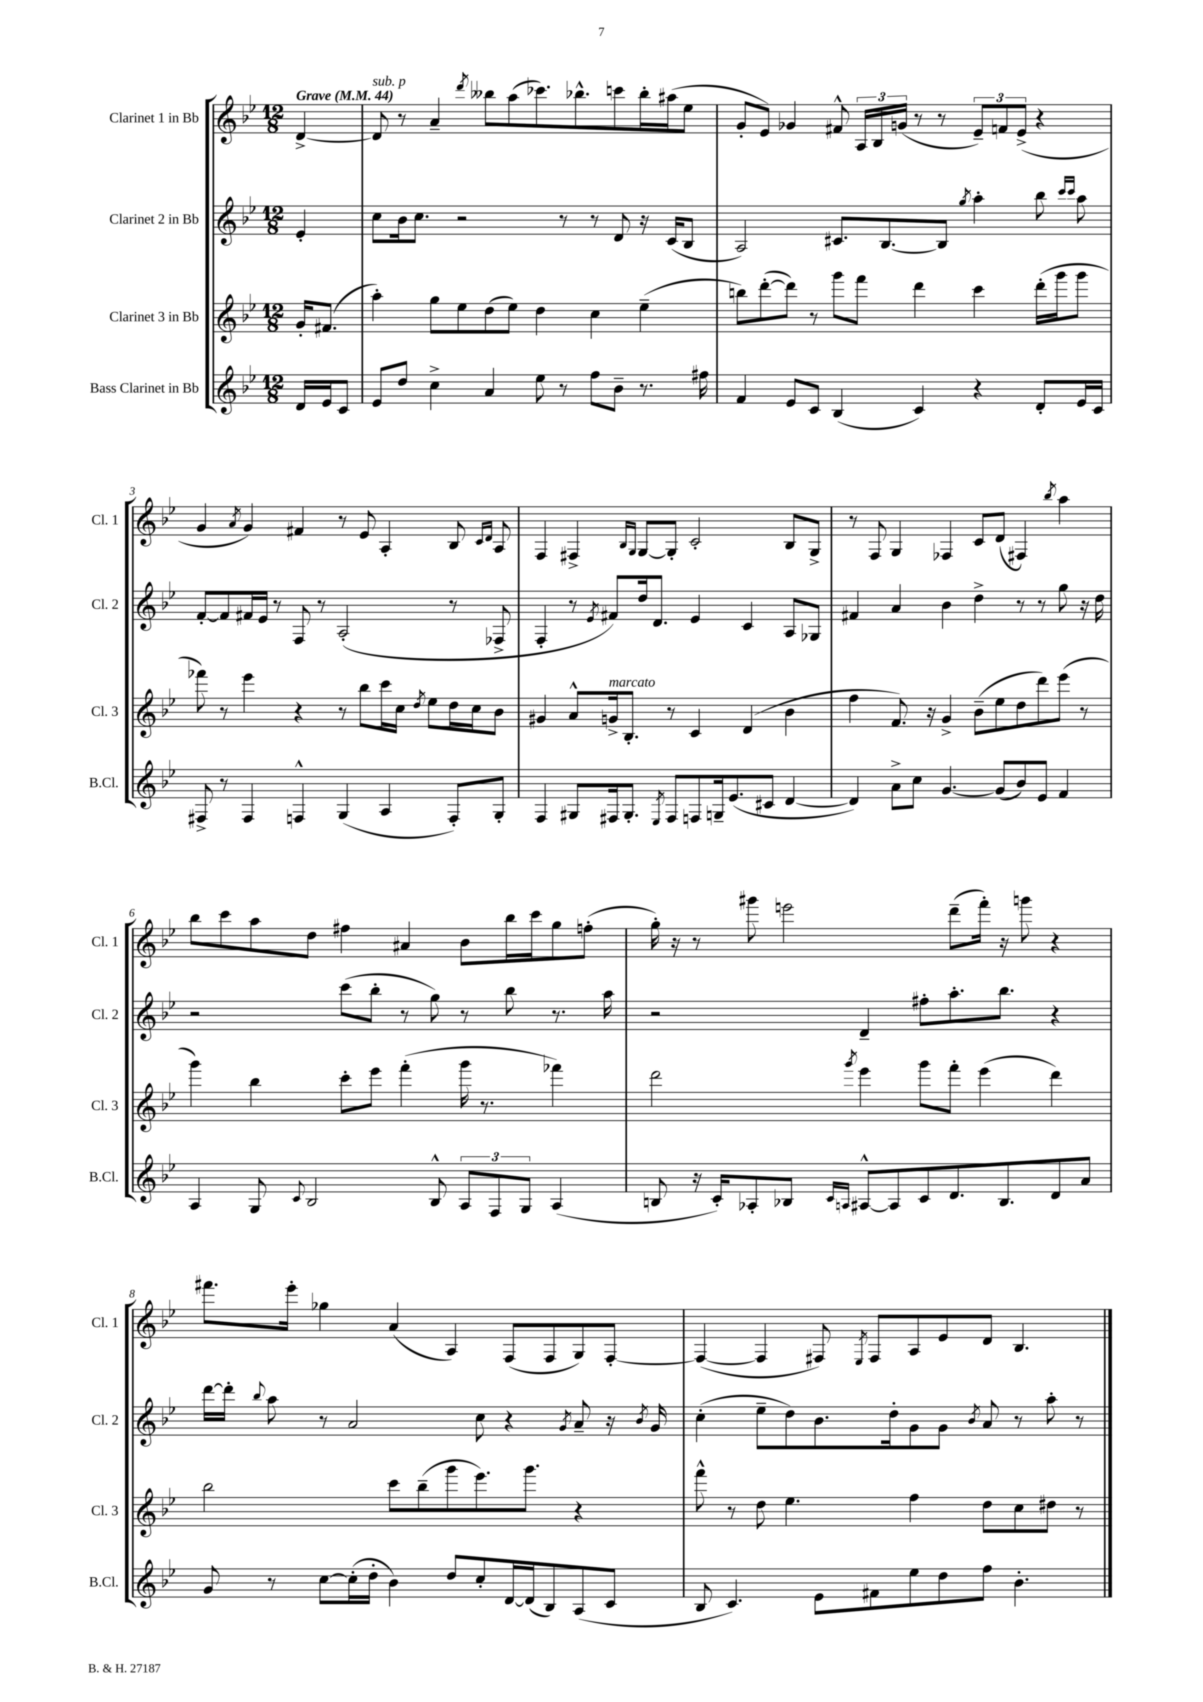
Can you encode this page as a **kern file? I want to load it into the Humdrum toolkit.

**kern	**kern	**kern	**kern
*staff4	*staff3	*staff2	*staff1
*clefG2	*clefG2	*clefG2	*clefG2
*k[b-e-]	*k[b-e-]	*k[b-e-]	*k[b-e-]
*M12/8	*M12/8	*M12/8	*M12/8
*MM44	*MM44	*MM44	*MM44
16d/LL	16g'/LK	4e-'/	[4d^/
16e-/J	(8.f#/J	.	.
8c/J	.	.	.
=	=	=	=
8e-/L	4aa'\)	8cc\L	8d/]
8dd/J	.	16b-\k	8r
.	.	8.cc\J	.
4cc^\	8gg\L	.	4a~/
.	8ee-\	2r	.
.	.	.	8qddd/
4a/	(8dd\	.	8bb--\L
.	8ee-\J)	.	(8aa\
8ee-\	4dd\	.	8.ccc-\)
8r	.	8r	.
.	.	.	8.bb-^^\
8ff\L	4cc\	8r	.
8b-~\J	.	8d/	8ccc\
8.r	(4ee-~\	16r	16bb-'\L
.	.	(16c/LK	(16aa#\J
.	.	8B-/J	8ee-\J
16ff#\	.	.	.
=	=	=	=
4f/	8bb\L)	2A/)	8g'/L
.	([8ddd'\	.	8e-/J)
8e-/L	8ddd\]J)	.	4g-/
8c/J	8r	.	.
(4B-/	8ggg\L	8.c#/L	8f#^^/
.	8fff\J	.	24A/LL
.	.	.	24B-/
.	.	[8.B-/	.
.	.	.	(24g/JJ
4c/)	4ddd\	.	8r
.	.	8B-/]J	8r
.	.	8qgg/	.
4r	4ccc\	4aa'\	12e-~/L)
.	.	.	12f/
.	.	.	(12e-^/J
8d'/L	(16ddd'\LL	8bb-\	4r
.	16ggg\J	.	.
.	.	16qqccc/LL	.
.	.	16qqccc/JJ	.
16e-/L	8ggg\J	8aa\	.
16c/JJ	.	.	.
=	=	=	=
8F#^/	8fff-\)	[8f'/L	4g/
8r	8r	8f/]	.
.	.	.	8qa/
4F#/	4eee-\	16f#/L	4g/)
.	.	16e-/JJ	.
.	.	8r	.
4F^^/	4r	8F/	4f#/
.	.	8r	.
(4G/	8r	(2A'/	8r
.	8bb-\L	.	8e-/
4A/	16ccc\L	.	4A'/
.	16cc\JJ	.	.
.	8qdd/	.	.
.	8ee-\L	.	.
8F'/L)	16dd\L	8r	8B-/
.	16cc\J	.	.
.	.	.	16qqc/LL
.	.	.	16qqd/JJ
8G'/J	8b-\J	8F-^/	8A/
=	=	=	=
4F/	4g#/	4F'/	4F/
8G#/L	8a^^/L	8r	4F#^/
.	.	8qe-/	.
16F#/k	16g^/k	8f#/L)	.
8.G#'/J	8.B-'/J	.	.
.	.	.	16qqB-/LL
.	.	.	16qqG/JJ
.	.	16dd/k	[8G/L
.	.	8.d/J	.
8qE-/	.	.	.
8F#/L	8r	.	8G'/]J
8F/	4c/	4e-/	2c'/
16G~/k	.	.	.
(8.e-/	.	.	.
.	(4d/	4c/	.
8c#/J	.	.	.
[4d/	4b-\	8A/L	8B-/L
.	.	8G-/J	8G^/J
=	=	=	=
4d/])	4ff\	4f#/	8r
.	.	.	8F/
8a^\L	8.f/)	4a/	4G/
8cc\J	.	.	.
.	16r	.	.
[4.g/	4g^/	4b-\	4F-/
.	(8b-~\L	4dd^\	8c/L
(8g/]L	8ee-\	.	(8d/J
8b-/)	8dd\	8r	4F#/)
8e-/J	8ddd\)	8r	.
.	.	.	8qbb-/
4f/	(8eee-\J	8gg\	4aa\
.	8r	16r	.
.	.	16dd\	.
=	=	=	=
4A/	4ggg\)	2r	8bb-\L
.	.	.	8ccc\
8G/	4bb-\	.	8aa\
8qqc/	.	.	.
2B-/	.	.	8dd\J
.	8ccc'\L	(8ccc\L	4ff#\
.	8eee-\J	8bb-'\J	.
.	(4fff'\	8r	4a#/
8B-^^/	.	8gg\)	.
12A/L	16ggg\	8r	8b-\L
.	8.r	.	.
12F/	.	.	.
.	.	8bb-\	16bb-\L
12G/J	.	.	.
.	.	.	16ccc\J
(4A/	4fff-\)	8.r	8gg\
.	.	.	(8ff'\J
.	.	16aa\	.
=	=	=	=
8B/	2ddd\	2r	16gg'\)
.	.	.	16r
16r	.	.	8r
16c'/LK)	.	.	.
8A-'/	.	.	8ggg#\
8B-/J	.	.	2eee\
16qqc/LL	.	.	.
16qqA/JJ	8qggg/	.	.
[8A#^^/L	4eee-\	4d~/	.
8A#/]	.	.	.
8c/	8ggg\L	8ff#'\L	.
8.d/	8fff'\J	8.aa'\	(8ddd~\L
.	(4eee-\	.	16fff'\Jk)
8.B-/	.	8.bb-\J	16r
.	.	.	8ggg\
8d/	4ddd\)	4r	4r
8a/J	.	.	.
=	=	=	=
8g/	2bb-\	[16ddd\LL	8.fff#\L
.	.	16ddd'\]JJ	.
.	.	8qqbb-/	.
8r	.	8aa\	.
.	.	.	16eee-'\Jk
[8cc\L	.	8r	4gg-\
(16cc'\]L	.	2a/	.
16dd'\JJ	.	.	.
4b-\)	8ccc\L	.	(4a/
.	(8bb-~\	.	.
8dd/L	8ggg\	.	4A/)
8cc'/	8.eee-\)	8cc\	.
[16d/L	.	4r	(8F/L
(16d/]J	8.ggg\J	.	.
8B-/)	.	.	8F/
.	.	8qg/	.
(8A/	4r	8a~/	8G/)
8c/J	.	16r	[8F'/J
.	.	8qb-/	.
.	.	16g/	.
=	=	=	=
8B-/	8fff^^\	(4cc'\	(4F/_
4.c/)	8r	.	.
.	8dd\	8ee-~\L	4F/]
.	4.ee-\	8dd\)	.
8e-\L	.	8.b-\	8F#/)
.	.	.	8qE-/
8f#\	.	.	8F#/L
.	.	16dd'\k	.
8ee-\	4ff\	8g\	8A/
8dd\	.	8g\J	8e-/
.	.	8qb-/	.
8ff\J	8dd\L	8a/	8d/J
4.b-'\	8cc\	8r	4.B-/
.	8dd#\J	8aa'\	.
.	8r	8r	.
==	==	==	==
*-	*-	*-	*-
